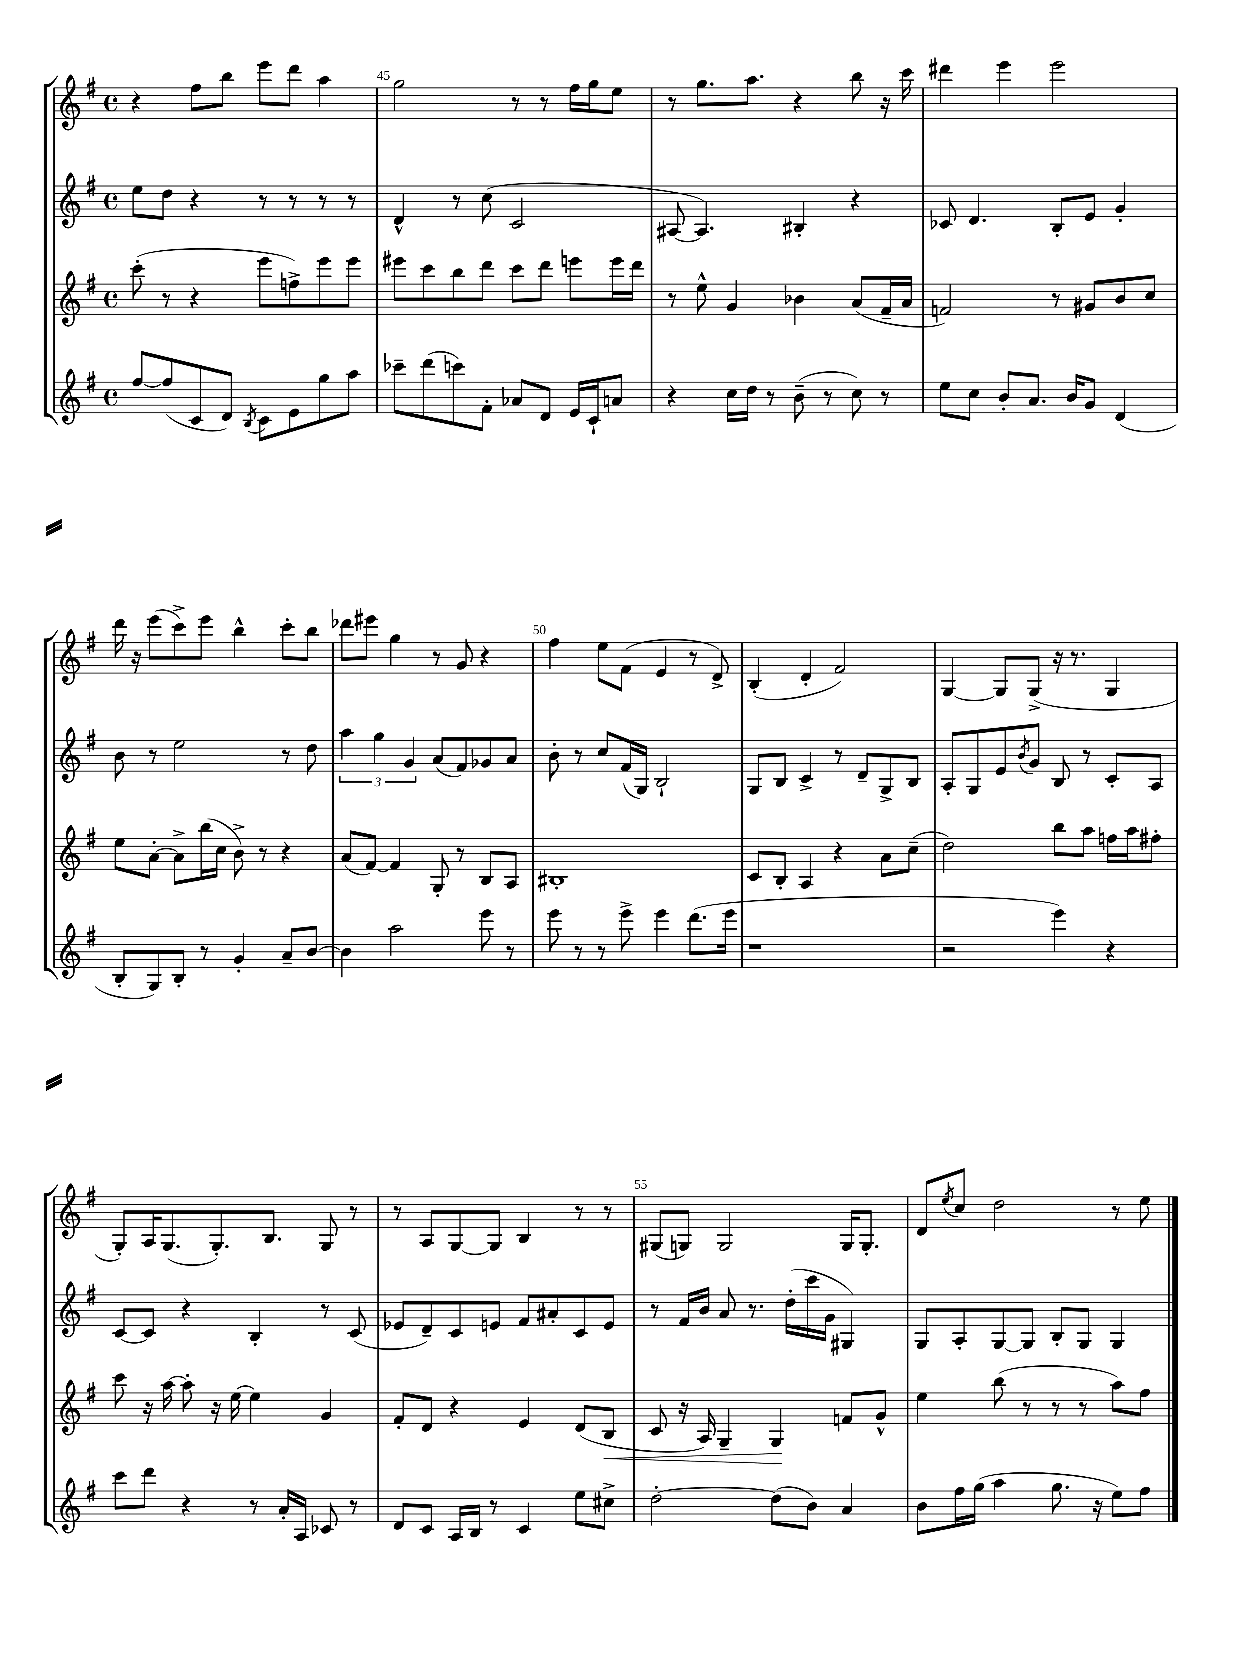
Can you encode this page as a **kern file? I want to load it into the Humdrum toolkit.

**kern	**kern	**kern	**kern
*staff4	*staff3	*staff2	*staff1
*clefG2	*clefG2	*clefG2	*clefG2
*k[f#]	*k[f#]	*k[f#]	*k[f#]
*M4/4	*M4/4	*M4/4	*M4/4
*met(c)	*met(c)	*met(c)	*met(c)
[8ff#	(8ccc'	8ee	4r
(8ff#]	8r	8dd	.
8c	4r	4r	8ff#
8d)	.	.	8bb
8qB	.	.	.
8c	8eee	8r	8eee
8e	8ff^)	8r	8ddd
8gg	8eee	8r	4aa
8aa	8eee	8r	.
=	=	=	=
8ccc-~	8eee#	4d^^	2gg
(8ddd	8ccc	.	.
8ccc)	8bb	8r	.
8f#'	8ddd	(8cc	.
8a-	8ccc	2c	8r
8d	8ddd	.	8r
16e	8eee	.	16ff#
16c`	.	.	16gg
8a	16eee	.	8ee
.	16ddd	.	.
=	=	=	=
4r	8r	[8A#	8r
.	8ee^^	4.A#])	8.gg
16cc	4g	.	.
16dd	.	.	8.aa
8r	.	.	.
(8b~	4b-	4B#'	4r
8r	.	.	.
8cc)	(8a	4r	8bb
8r	16f#~	.	16r
.	16a	.	16ccc
=	=	=	=
8ee	2f)	8c-	4ddd#
8cc	.	4.d	.
8b'	.	.	4eee
8.a	.	.	.
.	8r	8B'	2eee
16b	.	.	.
8g	8g#	8e	.
(4d	8b	4g'	.
.	8cc	.	.
=	=	=	=
8B'	8ee	8b	16ddd
.	.	.	16r
8G)	[8a'	8r	(8eee
8B'	8a^]	2ee	8ccc^)
8r	(16bb	.	8eee
.	16cc	.	.
4g'	8b^)	.	4bb^^
.	8r	.	.
8a~	4r	8r	8ccc'
[8b	.	8dd	8bb
=	=	=	=
4b]	(8a	6aa	8ddd-
.	[8f#)	.	8eee#
.	.	6gg	.
2aa	4f#]	.	4gg
.	.	6g	.
.	8G'	(8a	8r
.	8r	8f#)	8g
8eee	8B	8g-	4r
8r	8A	8a	.
=	=	=	=
8eee	1B#'	8b'	4ff#
8r	.	8r	.
8r	.	8cc	8ee
8eee^	.	(16f#	(8f#
.	.	16G)	.
4eee	.	2B`	4e
(8.ddd	.	.	8r
.	.	.	8d^)
16eee	.	.	.
=	=	=	=
1r	8c	8G	(4B'
.	8B'	8B	.
.	4A	4c^	4d'
.	4r	8r	2f#)
.	.	8d~	.
.	8a	8G^	.
.	(8cc~	8B	.
=	=	=	=
2r	2dd)	8A'	[4G
.	.	8G	.
.	.	8e	8G]
.	.	8qb	.
.	.	8g	(8G^
4eee)	8bb	8B	16r
.	.	.	8.r
.	8aa	8r	.
4r	16ff	8c'	4G
.	16aa	.	.
.	8ff#'	8A	.
=	=	=	=
8ccc	8ccc	[8c	8G')
8ddd	16r	8c]	16A
.	[16aa	.	(8.G
4r	8aa']	4r	.
.	16r	.	8.G')
.	[16ee	.	.
8r	4ee]	4B'	.
.	.	.	8.B
16a'	.	.	.
16A	.	.	.
8c-	4g	8r	8G
8r	.	(8c	8r
=	=	=	=
8d	8f#'	8e-	8r
8c	8d	8d~)	8A
16A	4r	8c	[8G
16B	.	.	.
8r	.	8e	8G]
4c	4e	8f#	4B
.	.	8a#'	.
8ee	(8d	8c	8r
8cc#^	8B	8e	8r
=	=	=	=
[2dd'	8c	8r	(8G#
.	16r	16f#	8G)
.	16A)	16b	.
.	4G~	8a	2G
.	.	8.r	.
(8dd]	4G	.	.
.	.	(16dd'	.
8b)	.	16ccc	.
.	.	16g	.
4a	8f	4G#)	16G
.	.	.	8.G'
.	8g^^	.	.
=	=	=	=
8b	4ee	8G	8d
.	.	.	8qee
16ff#	.	8A'	8cc
(16gg	.	.	.
4aa	(8bb	[8G	2dd
.	8r	8G]	.
8.gg	8r	8B'	.
.	8r	8G	.
16r	.	.	.
8ee)	8aa)	4G	8r
8ff#	8ff#	.	8ee
==	==	==	==
*-	*-	*-	*-
